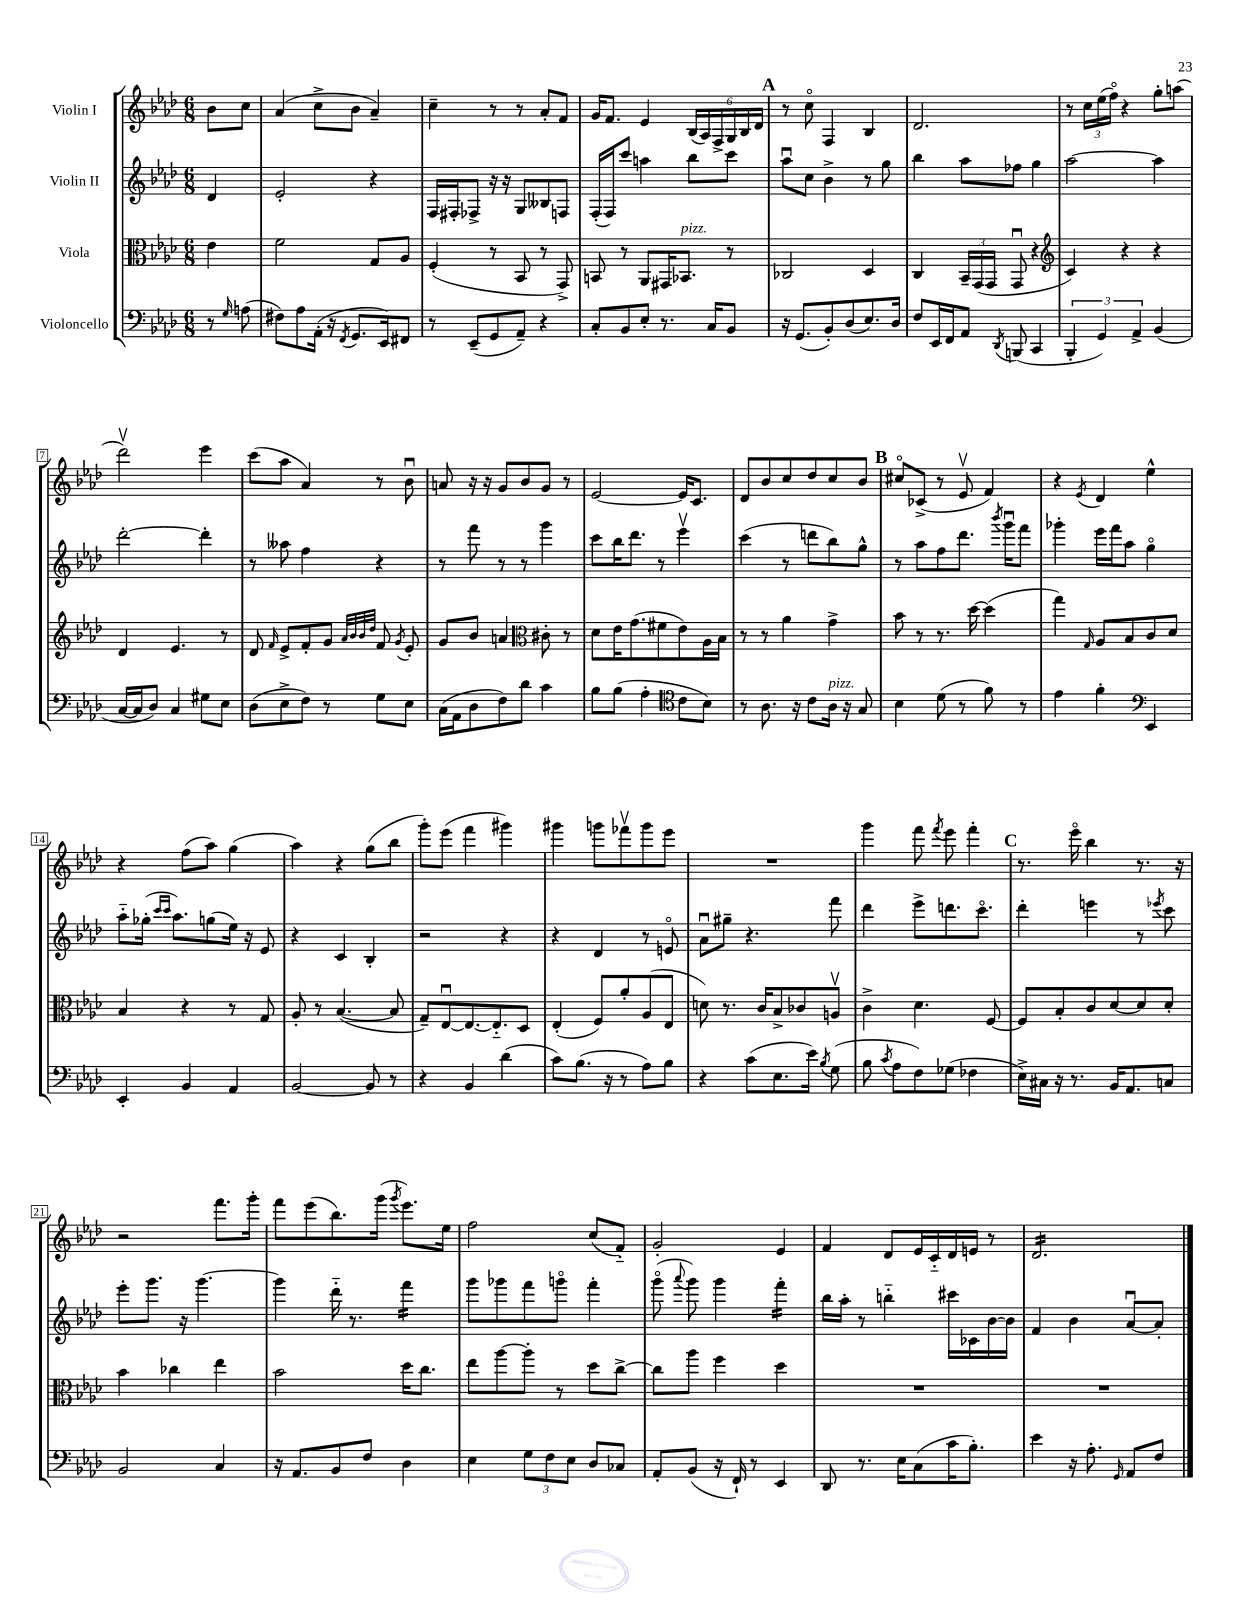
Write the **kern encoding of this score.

**kern	**kern	**kern	**kern
*staff4	*staff3	*staff2	*staff1
*clefF4	*clefC3	*clefG2	*clefG2
*k[b-e-a-d-]	*k[b-e-a-d-]	*k[b-e-a-d-]	*k[b-e-a-d-]
*M6/8	*M6/8	*M6/8	*M6/8
8r	4e-	4d-	8b-
16qqG	.	.	.
(8A	.	.	8cc
=	=	=	=
8F#)	2f	2e-'	(4a-
8A-	.	.	.
(16AA-'	.	.	8cc^
16r	.	.	.
8qFF	.	.	.
8.GG	.	.	8b-
.	8G	4r	4a-~)
16EE-)	.	.	.
8FF#	8A-	.	.
=	=	=	=
8r	(4F'	16F	4cc~
.	.	16F#'	.
(8EE-~	.	8F-^	.
8GG	8r	16r	8r
.	.	16r	.
8AA-~)	8BB-	8G	8r
4r	8r	8B--	8a-'
.	8GG^)	8F	8f
=	=	=	=
8C'	8BB	(16F'	16g
.	.	16F)	8.f
8BB-	8r	8ccc	.
8E-'	8AA-	4aa	4e-
8.r	16GG#	.	.
.	8.BB-	.	.
.	.	8bb-	(24B-
.	.	.	24A-)
16C	.	.	.
.	.	.	24F^
8BB-	8r	8ccc	24G
.	.	.	24B-
.	.	.	24d-
=	=	=	=
16r	2C-	8aa-u	8r
(8.GG	.	.	.
.	.	8cc	8cco
8BB-')	.	4b-^	4F
(8D-	.	.	.
8.E-)	4D-	8r	4B-
.	.	8gg	.
16D-	.	.	.
=	=	=	=
8F	4C	4bb-	2.d-
16EE-	.	.	.
16FF	.	.	.
8AA-	24BB-~	8aa-	.
.	(24GG	.	.
.	24GG	.	.
8qDD-	.	.	.
(8BBB	8GGu	8ff-	.
4CC	4r	4gg	.
=	=	=	=
*	*clefG2	*	*
6BBB-'	4c)	[2aa-	8r
.	.	.	24cc
6GG)	.	.	(24ee-
.	.	.	24ffo)
.	4r	.	4r
6AA-^	.	.	.
(4BB-	4r	4aa-]	8gg'
.	.	.	(8aa
=	=	=	=
[16C	4d-	[2ddd-'	2ddd-v)
16C]	.	.	.
8D-)	.	.	.
4C	4.e-	.	.
8G#	.	4ddd-']	4eee-
8E-	8r	.	.
=	=	=	=
(8D-	8d-	8r	(8ccc
.	16qqf	.	.
8E-^	8e-^	8aa--	8aa-
8F)	8f'	4ff	4a-)
8r	8g	.	.
.	32qqa-	.	.
.	32qqb-	.	.
.	32qqb-	.	.
.	32qqdd-	.	.
8G	8f	4r	8r
.	8qg	.	.
8E-	8e-'	.	8b-u
=	=	=	=
(16C	8g	8r	8a
16AA-	.	.	.
8D-	8b-	8fff	16r
.	.	.	16r
8F)	4a	8r	8g
8d-	.	8r	8b-
*	*clefC3	*	*
4c	8c#'	4ggg	8g
.	8r	.	8r
=	=	=	=
8B-	8d-	8ccc	[2e-
(8B-	16e-	16bb-	.
.	(8.g	8.ddd-	.
4A-'	.	.	.
.	8f#	8r	.
*clefC4	*	*	*
8c	8e-)	4eee-v	16e-]
.	.	.	8.c
8B-)	16A-	.	.
.	16B-	.	.
=	=	=	=
8r	8r	(4ccc	8d-
8.A-	8r	.	8b-
.	4a-	8r	8cc
16r	.	.	.
8c	.	8ddd	8dd-
16A-	4g^	8bb-)	8cc
16r	.	.	.
8G	.	8gg^^	8b-
=	=	=	=
4B-	8b-	8r	8cc#o
.	8r	8aa-	(8c-^
(8d-	8.r	8ff	8r
8r	.	8.ddd-	8e-v
.	[16dd-	.	.
8f)	(4dd-]	.	4f)
.	.	8qbbb-	.
.	.	16gggu	.
8r	.	8fff	.
=	=	=	=
4e-	4gg)	4ggg-'	4r
.	16qqG	.	8qe-
4f'	8A-	16eee-	4d-
.	.	16fff	.
.	8B-	8aa-	.
*clefF4	*	*	*
4EE-	8c	4ggo	4ee-^^
.	8d-	.	.
=	=	=	=
4EE-'	4B-	8aa-'~	4r
.	.	(16gg-'	.
.	.	16qqccc	.
.	.	16qqccc	.
.	.	8.aa-)	.
4BB-	4r	.	(8ff
.	.	(8gg	8aa-)
4AA-	8r	16ee-)	(4gg
.	.	16r	.
.	8G	8e-	.
=	=	=	=
[2BB-	8A-'	4r	4aa-)
.	8r	.	.
.	([4.B-	4c	4r
8BB-]	.	4B-'	(8gg
8r	8B-]	.	8bb-
=	=	=	=
4r	8G~)	2r	8ggg')
.	[8E-u	.	(8eee-
4BB-	8.E-_	.	4fff
.	8.E-'~]	.	.
(4d-	.	4r	4ggg#)
.	8D-	.	.
=	=	=	=
8c)	(4E-'	4r	4ggg#
(8.B-	.	.	.
.	8F)	4d-	8ggg
16r	.	.	.
8r	8a-'	.	8fff-v
8A-)	(8A-	8r	8ggg
8B-	8E-	8eo	8eee-
=	=	=	=
4r	8d)	8a-u	2.r
.	8.r	8gg#~	.
(8c	.	4.r	.
.	16c	.	.
8.E-	8B-^	.	.
.	8c-	.	.
16e-)	.	.	.
8qB-	.	.	.
(8G	8Av	8fff	.
=	=	=	=
8B-	4c^	4ddd-	4ggg
8qc	.	.	.
8A-	.	.	.
8F)	4.d-	8eee-^	8fff
.	.	.	8qfff
(8G-	.	8.ddd	8eee-
4F-	.	.	4fff'
.	.	8.ccco	.
.	[8F	.	.
=	=	=	=
16E-^)	8F]	4ddd-'	8.r
16C#	.	.	.
16r	8B-'	.	.
8.r	.	.	16eee-o
.	8c	4eee	4bb-
16BB-	[8d-	.	.
8.AA-	.	.	.
.	8d-]	8r	8.r
.	.	8qeee-	.
8C	8d-'	8ccc	.
.	.	.	16r
=	=	=	=
2BB-	4b-	8eee-'	2r
.	.	8.ggg	.
.	4cc-	.	.
.	.	16r	.
.	.	[4.ggg	.
4C	4ee-	.	8.fff
.	.	.	16ggg'
=	=	=	=
16r	2b-	4ggg]	8fff
8.AA-	.	.	.
.	.	.	(8eee-
8BB-	.	16ddd-'~	8.bb-)
.	.	8.r	.
8F	.	.	.
.	.	.	(16ggg
.	.	.	8qggg
4D-	16dd-	4fff	8.eee-)
.	8.cc	.	.
.	.	.	16ee-
=	=	=	=
4E-	8ee-	8ggg	2ff
.	[8aa-	8ggg-	.
12G	8aa-']	8fff	.
12F	.	.	.
.	8r	8gggo	.
12E-	.	.	.
8D-	8dd-	4fff'	(8cc
8C-	[8cc^	.	8f'~)
=	=	=	=
8AA-'	8cc]	(8gggo	2g'
.	.	8qqaaa-	.
(8BB-	8aa-	8ggg)	.
16r	4ff	4ggg	.
16FF`)	.	.	.
8r	.	.	.
4EE-	4dd-	4fff'	4e-
=	=	=	=
8DD-	2.r	16bb-	4f
.	.	16aa-'	.
8.r	.	8r	.
.	.	4bb'~	8d-
16E-	.	.	.
(8C	.	.	16e-
.	.	.	16c'~
16c	.	16ccc#	16d-
8.B-')	.	16c-	16e
.	.	[16b-	8r
.	.	16b-]	.
=	=	=	=
4e-	2.r	4f	2.d-
16r	.	4b-	.
8.A-'	.	.	.
16qqGG	.	.	.
8AA-	.	[8a-u	.
8F	.	8a-']	.
==	==	==	==
*-	*-	*-	*-
